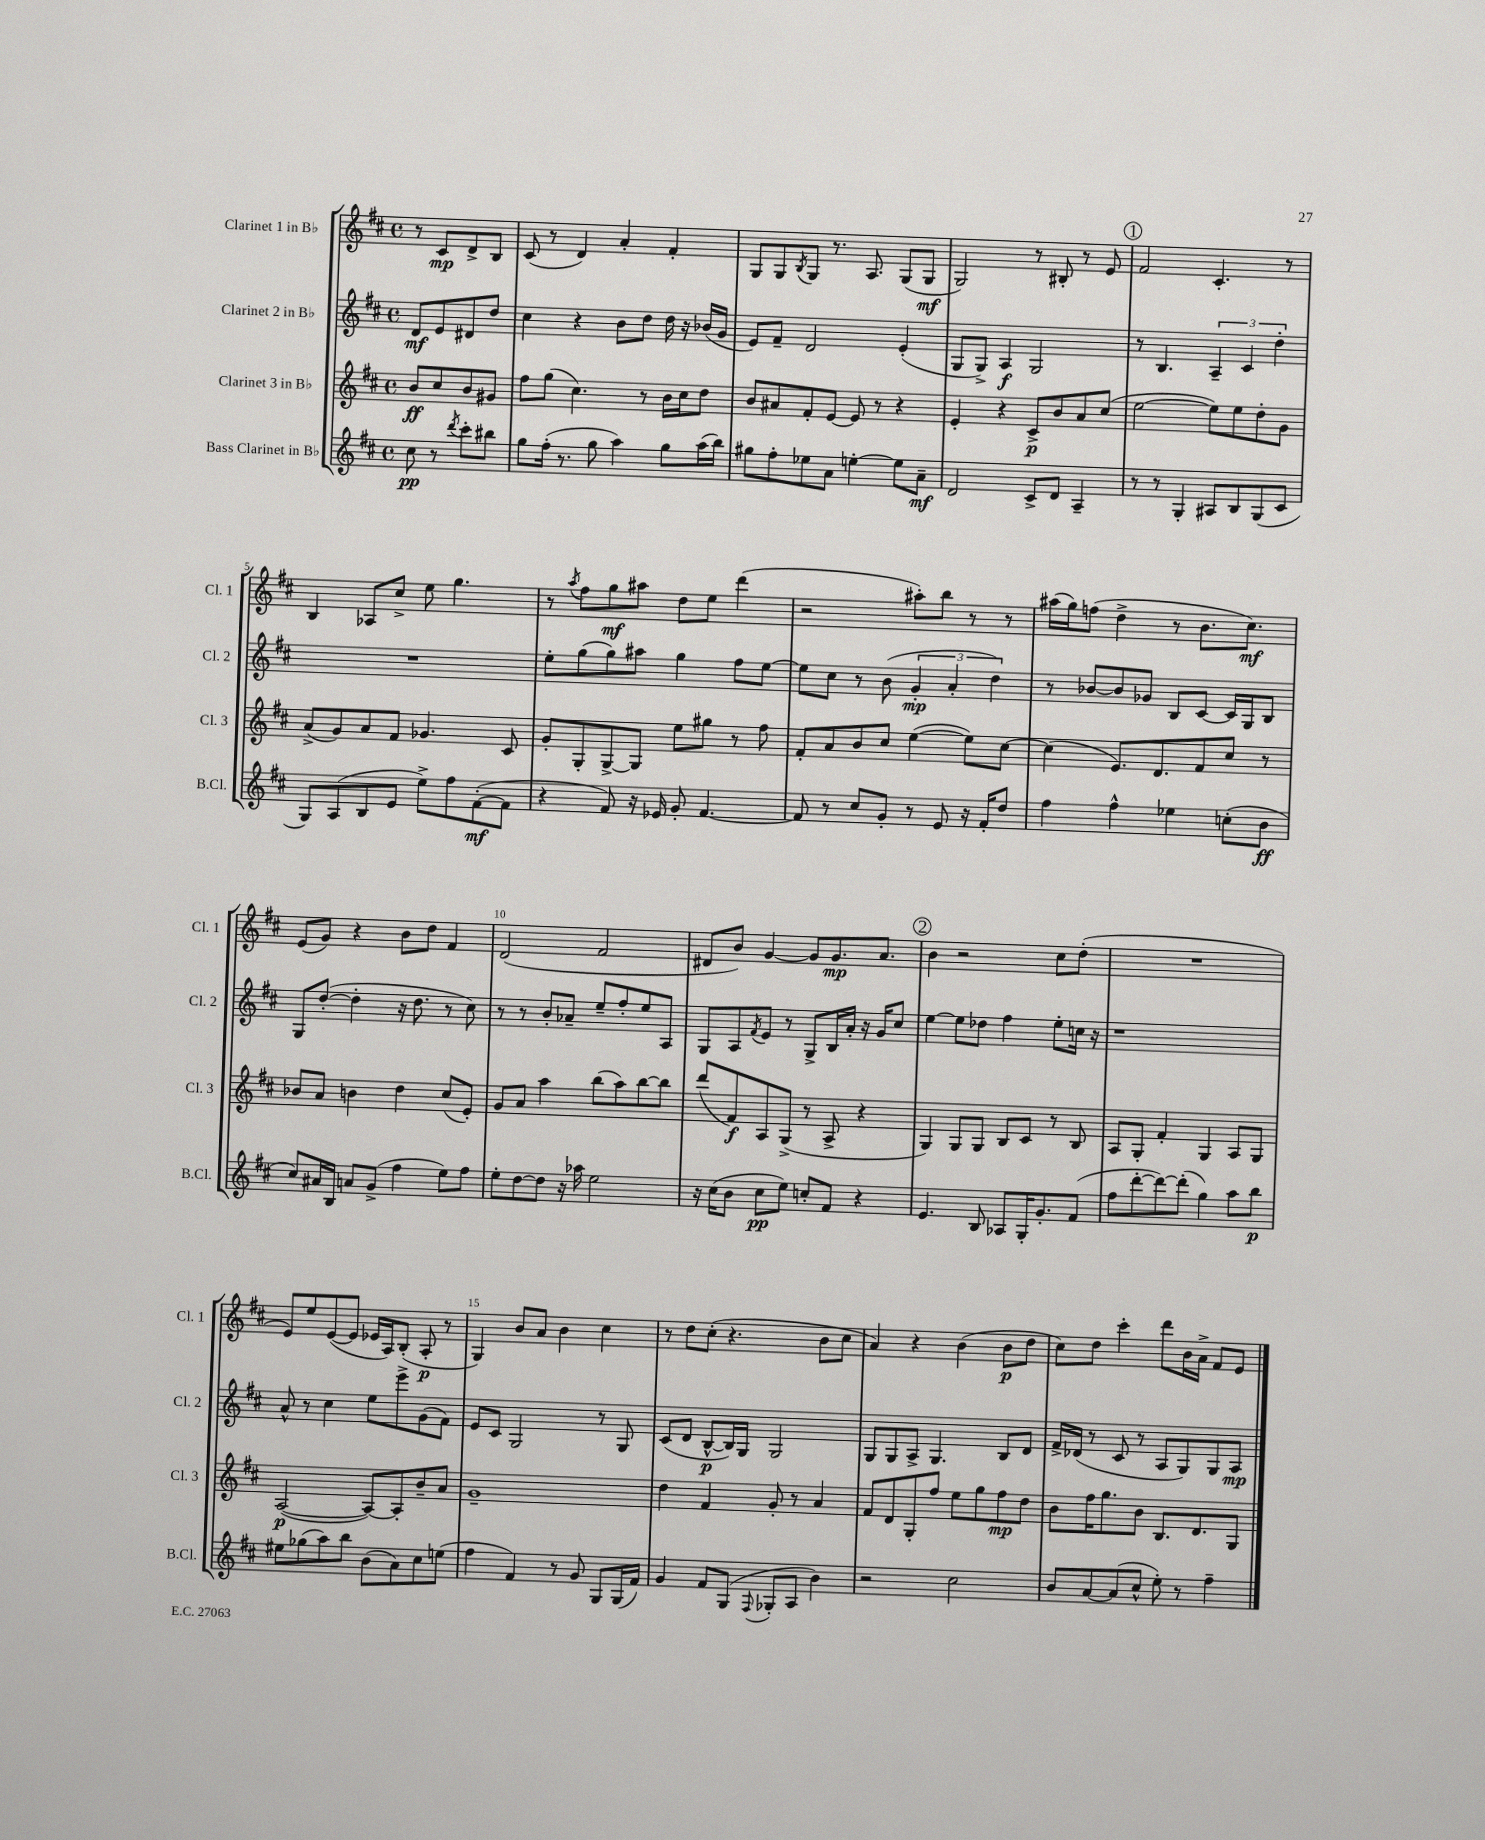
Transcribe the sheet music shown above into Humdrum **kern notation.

**kern	**kern	**kern	**kern
*staff4	*staff3	*staff2	*staff1
*clefG2	*clefG2	*clefG2	*clefG2
*k[f#c#]	*k[f#c#]	*k[f#c#]	*k[f#c#]
*M4/4	*M4/4	*M4/4	*M4/4
*met(c)	*met(c)	*met(c)	*met(c)
8cc#\	8b/L	8d/L	8r
8r	8cc#/	8e/	8c#/L
8qddd/	.	.	.
8ccc#'\L	8b/	8d#/	8d^/
8bb#\J	8g#/J	8dd/J	8B/J
=	=	=	=
8gg\L	8ff#\L	4cc#\	(8c#/
(16ff#'\Jk	(8gg\J	.	8r
8.r	.	.	.
.	4.cc#\)	4r	4d/)
8gg\	.	.	.
4aa\)	.	8b\L	4a'/
.	8r	8dd\J	.
8gg\L	16b\LL	16dd\	4f#'/
.	16cc#\J	16r	.
(16aa\L	8dd\J	(16b-/LL	.
16bb\JJ)	.	16g/JJ	.
=	=	=	=
8gg#\L	8b/L	8e/L)	8G/L
8ff#'\	8a#/	8f#~/J	8G/
.	.	.	8qB/
8ee-\	8f#'/	2d/	8G/J
8a\J	[8e/J	.	8.r
[4ee'\	8e/]	.	.
.	.	.	8.A/
.	8r	.	.
8ee\]L	4r	(4e'/	(8G/L
8a~\J	.	.	8G/J
=	=	=	=
2d/	4e'/	8G/L	2G/)
.	.	8G^/J)	.
.	4r	4A/	.
8c#^/L	8c#^/L	2G/	8r
8d/J	8b/	.	8B#'/
4A~/	8a/	.	8r
.	(8cc#/J	.	8e/
=	=	=	=
8r	[2ee\	8r	2f#/
8r	.	4.B/	.
4G'/	.	.	.
8A#/L	8ee\]L)	6A~/	4.c#'/
8B/	8ee\	.	.
.	.	6c#/	.
(8G/	8dd'\	.	.
.	.	6dd'\	.
8c#/J	8g\J	.	8r
=	=	=	=
8G/L)	(8a^/L	1r	4B/
(8A/	8g/)	.	.
8B/	8a/	.	8A-/L
8e/J	8f#/J	.	8cc#^/J
8ee^\L)	4.g-/	.	8ee\
8ff#\	.	.	4.gg\
([8f#'\	.	.	.
8f#\]J	8c#/	.	.
=	=	=	=
4r	8g'/L	8ee'\L	8r
.	.	.	8qaa/
.	8G'/	(8gg\	8ff#\L
8f#/)	[8G^/	8gg\)	8gg\
16r	8G/]J	8aa#\J	8aa#\J
16e-/	.	.	.
8g'/	8ee\L	4gg\	8dd\L
[4.f#/	8gg#\J	.	8ee\J
.	8r	8ff#\L	(4ddd\
.	8ff#\	[8ee\J	.
=	=	=	=
8f#/]	8f#'/L	8ee\]L	2r
8r	8a/	8cc#\J	.
8cc#/L	8b/	8r	.
8g'/J	8cc#/J	(8b\	.
8r	([4ee\	6g'/	8aa#'\L)
8e/	.	.	8bb\J
.	.	6a'/	.
16r	8ee\]L)	.	8r
16f#'/LK	.	.	.
.	.	6dd\)	.
8dd/J	[8cc#\J	.	8r
=	=	=	=
4ff#\	(4cc#\]	8r	(16aa#\LL
.	.	.	16gg\J)
.	.	[8b-/L	(8ff\J
4ff#^^\	8.e/L)	8b-/]	4dd^\
.	.	8g-/J	.
.	8.d/	.	.
4ee-\	.	8B/L	8r
.	8f#/	[8c#/J	8.b\L
(8cc'\L	8cc#/J	16c#/]LL	.
.	.	16G/J	8.cc#\J)
8b\J	8r	8B/J	.
=	=	=	=
8cc#/L)	8b-/L	8G/L	(8e/L
16a#/L	8a/J	([8dd'/J	8g/J)
16B/JJ	.	.	.
8a/L	4b\	4dd'\]	4r
(8g^/J	.	.	.
4ff#\	4dd\	16r	8b\L
.	.	8.dd\	.
.	.	.	8dd\J
8ee\L)	(8cc#/L	8r	4f#/
8ff#\J	8e'/J)	8cc#\)	.
=	=	=	=
8ee'\L	8g/L	8r	(2d/
[8dd\	8a/J	8r	.
8dd\]J	4aa\	8b'/L	.
16r	.	8a-~/J	.
16aa-\	.	.	.
2ee\	(8bb\L	8ee~/L	2f#/
.	8aa\)	8ff#'/	.
.	[8bb\	8ee/	.
.	8bb\]J	8A/J	.
=	=	=	=
16r	(8ddd/L	8G/L	8d#/L
(16cc#\LK	.	.	.
8b\J	8f#/)	8A/	8b/J)
.	.	8qf#/	.
8cc#\L	8A/	8e/J	[4g/
8ee\J)	(8G^/J	8r	.
8cc'/L	8r	8G^/L	8g/]L
8f#/J	8A^/	16B/L	8.g/
.	.	16a'/JJ	.
4r	4r	16r	.
.	.	16g/LK	8.a/J
.	.	8cc#/J	.
=	=	=	=
4.e/	4G/)	[4ee\	4b\
.	8G/L	8ee\]L	2r
8B/	8G/J	8dd-\J	.
8A-/L	8B/L	4ff#\	.
16G'/K	8c#/J	.	.
8.g'/	.	.	.
.	8r	8ee'\L	8cc#\L
(8f#/J	8B/	16cc\Jk	(8dd'\J
.	.	16r	.
=	=	=	=
8ff#\L	8A/L	1r	1r
[8ddd'\	8G'/J	.	.
8ddd\_)	4f#'/	.	.
(8ddd'\]J	.	.	.
4gg\)	4G/	.	.
8aa\L	8A/L	.	.
8bb\J	8G/J	.	.
=	=	=	=
8ee#\L	([2A/	8a^^/	8e/L)
(8gg-\	.	8r	8ee/
8aa\)	.	4cc#\	([8e/
8bb\J	.	.	8e/]J
(8b\L	8A/_L)	8ee\L	16e-/LL
.	.	.	16A/J)
8a\)	8A'/]	8eee^\	(8B'/J
8cc#\	8b~/	(8g\	8A'/
(8ee\J	8a/J	8f#\J)	8r
=	=	=	=
4ff#\	1g~	8e/L	4G/)
.	.	8c#/J	.
4f#/)	.	2G/	8b/L
.	.	.	8a/J
8r	.	.	4b\
8g/	.	.	.
8G/L	.	8r	4cc#\
(16G/L	.	8G/	.
16f#/JJ)	.	.	.
=	=	=	=
4g/	4dd\	(8c#/L	8r
.	.	8d/J	8dd\L
8f#/L	4f#/	[8B^^/L	(8cc#'\J
(8G/J	.	16B/]L)	4.r
.	.	16G/JJ	.
8qqF#/	.	.	.
8G-'/L	8g'/	2G/	.
8A/J	8r	.	.
4b\)	4a/	.	8b\L
.	.	.	8cc#\J
=	=	=	=
2r	8f#/L	8G/L	4a/)
.	8d/	8G/	.
.	8G'/	8A^/J	4r
.	8ff#/J	4.G/	.
2cc#\	8ee\L	.	(4b\
.	8gg\	.	.
.	8ff#\	8B/L	8b\L
.	8dd\J	8d/J	8dd\J
=	=	=	=
8b/L	8b\L	16f#^/LL	8cc#\L)
.	.	(16d-/JJ	.
[8a/	16ff#\K	8r	8dd\J
.	8.gg\	.	.
(8a/]	.	8c#/	4ccc#'\
8cc#^^/J	8b\J	8r	.
8ee'\)	8.B/L	8A/L	8ddd\L
8r	.	8G/)	16b\L
.	8.d/	.	16a^\JJ
4ff#~\	.	8G/	8f#/L
.	8G/J	8A/J	8e/J
==	==	==	==
*-	*-	*-	*-
